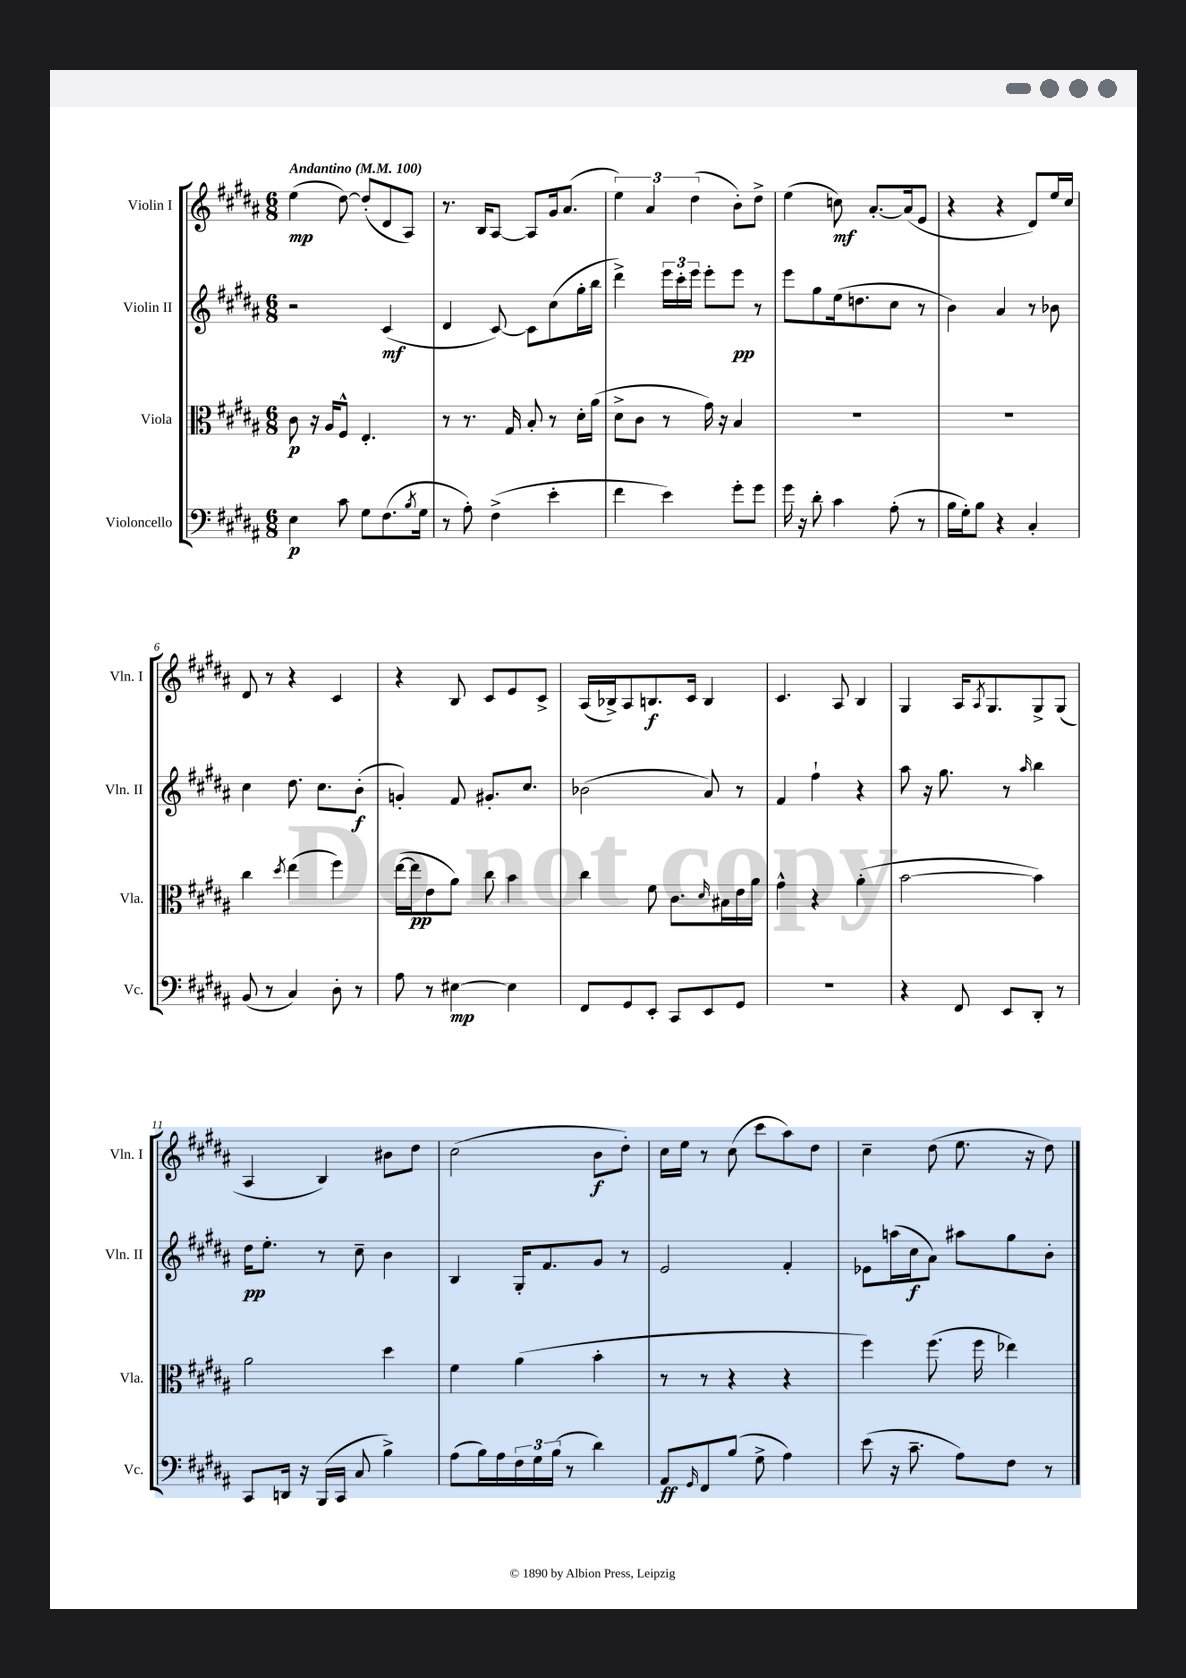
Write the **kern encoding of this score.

**kern	**dynam	**kern	**dynam	**kern	**dynam	**kern	**dynam
*part4	*part4	*part3	*part3	*part2	*part2	*part1	*part1
*staff4	*staff4	*staff3	*staff3	*staff2	*staff2	*staff1	*staff1
*I"Violoncello	*	*I"Viola	*	*I"Violin II	*	*I"Violin I	*
*I'Vc.	*	*I'Vla.	*	*I'Vln. II	*	*I'Vln. I	*
*clefF4	*	*clefC3	*	*clefG2	*	*clefG2	*
*k[f#c#g#d#a#]	*	*k[f#c#g#d#a#]	*	*k[f#c#g#d#a#]	*	*k[f#c#g#d#a#]	*
*M6/8	*	*M6/8	*	*M6/8	*	*M6/8	*
*MM100	*	*MM100	*	*MM100	*	*MM100	*
=1	=1	=1	=1	=1	=1	=1	=1
!	!	!	!	!	!	!LO:TX:a:B:t=Andantino	!
4E\	p	8c#\	p	2r	.	(4ee\	mp
.	.	16r	.	.	.	.	.
.	.	16A#/KL	.	.	.	.	.
8c#\	.	8F#^^/J	.	.	.	[8dd#\)	.
8G#\L	.	4.E'/	.	.	.	(8dd#'/L]	.
(8.F#\	.	.	.	(4c#/	mf	8d#/	.
.	.	.	.	.	.	8A#/J)	.
8qB/	.	.	.	.	.	.	.
16G#\Jk	.	.	.	.	.	.	.
=2	=2	=2	=2	=2	=2	=2	=2
8r	.	8r	.	4d#/	.	8.r	.
8A#'\)	.	8.r	.	.	.	.	.
.	.	.	.	.	.	16B/KL	.
(4F#^\	.	.	.	[8c#/)	.	[8A#/J	.
.	.	16G#/	.	.	.	.	.
.	.	8B'/	.	8c#\L]	.	8A#/L]	.
4e'\	.	8r	.	(8cc#\	.	16g#/k	.
.	.	.	.	.	.	(8.a#/J	.
.	.	16d#'\LL	.	16gg#'\L	.	.	.
.	.	(16a#\JJ	.	16bb\JJ	.	.	.
=3	=3	=3	=3	=3	=3	=3	=3
4f#\	.	8d#^\L	.	4ddd#^\)	.	6ee\)	.
.	.	8c#\J	.	.	.	.	.
.	.	.	.	.	.	6a#/	.
4e\)	.	8r	.	24eee\LL	.	.	.
.	.	.	.	24ccc#'\	.	.	.
.	.	.	.	24eee\JJ	.	(6dd#\	.
.	.	16g#\)	.	8eee'\L	.	.	.
.	.	16r	.	.	.	.	.
8g#'\L	.	4B/	.	8eee\J	pp	8b'\L)	.
8g#\J	.	.	.	8r	.	8dd#^\J	.
=4	=4	=4	=4	=4	=4	=4	=4
16g#\	.	2.r	.	8eee\L	.	(4ee\	.
16r	.	.	.	.	.	.	.
8d#'\	.	.	.	8gg#\	.	.	.
4c#\	.	.	.	(16ee\k	.	8ccn\)	mf
.	.	.	.	8.ddn\	.	.	.
.	.	.	.	.	.	[8.a#'/L	.
(8A#'\	.	.	.	8cc#\J	.	.	.
.	.	.	.	.	.	(16a#/k]	.
8r	.	.	.	8r	.	8e/J	.
=5	=5	=5	=5	=5	=5	=5	=5
16B\LL	.	2.r	.	4b\)	.	4r	.
16G#'\J)	.	.	.	.	.	.	.
8B\J	.	.	.	.	.	.	.
4r	.	.	.	4a#/	.	4r	.
4C#'/	.	.	.	8r	.	8d#/L)	.
.	.	.	.	8b-X\	.	16ee/L	.
.	.	.	.	.	.	16cc#/JJ	.
!!LO:LB:g=z
=6	=6	=6	=6	=6	=6	=6	=6
(8BB/	.	4cc#\	.	4cc#\	.	8d#/	.
8r	.	.	.	.	.	8r	.
.	.	8qdd#/	.	.	.	.	.
4C#/)	.	(4ee\	.	8.dd#\	.	4r	.
.	.	.	.	8.cc#\L	.	.	.
8D#'\	.	4ff#\)	.	.	.	4c#/	.
8r	.	.	.	(8b'\J	f	.	.
=7	=7	=7	=7	=7	=7	=7	=7
8A#\	.	([16ee\LL	.	4gn'/)	.	4r	.
.	.	16ee\J]	pp	.	.	.	.
8r	.	8e\	.	.	.	.	.
[4E#X\	mp	8a#\J)	.	8f#/	.	8B/	.
.	.	8cc#\	.	8.g#X'/L	.	8c#/L	.
4E#\]	.	4b\	.	.	.	8e/	.
.	.	.	.	8.cc#/J	.	.	.
.	.	.	.	.	.	8c#^/J	.
=8	=8	=8	=8	=8	=8	=8	=8
8FF#/L	.	4cc#\	.	(2b-X\	.	(16A#/LL	.
.	.	.	.	.	.	16B-X^/J)	.
8GG#/	.	.	.	.	.	8A#/	.
8EE'/J	.	8f#\	.	.	.	8.Bn/	f
8CC#/L	.	8.c#\L	.	.	.	.	.
.	.	.	.	.	.	16c#/Jk	.
8EE/	.	.	.	8a#/)	.	4B/	.
.	.	16qqd#/	.	.	.	.	.
.	.	16B#X\L	.	.	.	.	.
8GG#/J	.	16e\	.	8r	.	.	.
.	.	16a#\JJ	.	.	.	.	.
=9	=9	=9	=9	=9	=9	=9	=9
2.r	.	4g#^^\	.	4f#/	.	4.c#/	.
.	.	4r	.	4ff#`\	.	.	.
.	.	.	.	.	.	8A#/	.
.	.	(4a#'\	.	4r	.	4B/	.
=10	=10	=10	=10	=10	=10	=10	=10
4r	.	[2b\	.	8aa#\	.	4G#/	.
.	.	.	.	16r	.	.	.
.	.	.	.	8.gg#\	.	.	.
8FF#/	.	.	.	.	.	16A#/KL	.
.	.	.	.	.	.	8qA#/	.
.	.	.	.	.	.	8.G#/	.
8EE/L	.	.	.	8r	.	.	.
.	.	.	.	16qqaa#/	.	.	.
8DD#'/J	.	4b\])	.	4bb\	.	8G#^/	.
8r	.	.	.	.	.	(8G#/J	.
!!LO:LB:g=z
=11	=11	=11	=11	=11	=11	=11	=11
8CC#/L	.	2a#\	.	16dd#\KL	pp	4A#/	.
.	.	.	.	8.ee'\J	.	.	.
16DDn/Jk	.	.	.	.	.	.	.
16r	.	.	.	.	.	.	.
(16BBB/LL	.	.	.	8r	.	4B/)	.
16CC#/JJ	.	.	.	.	.	.	.
8C#/	.	.	.	8cc#~\	.	.	.
4B^\)	.	4dd#\	.	4b\	.	8b#X\L	.
.	.	.	.	.	.	8dd#\J	.
=12	=12	=12	=12	=12	=12	=12	=12
(8A#\L	.	4f#\	.	4B/	.	(2cc#\	.
16B\L)	.	.	.	.	.	.	.
16A#\	.	.	.	.	.	.	.
24F#\	.	(4a#\	.	16G#'/KL	.	.	.
24G#\	.	.	.	.	.	.	.
.	.	.	.	8.f#/	.	.	.
(24B\JJ	.	.	.	.	.	.	.
8r	.	.	.	.	.	.	.
4d#\)	.	4b'\	.	8g#/J	.	8b\L	f
.	.	.	.	8r	.	8dd#'\J)	.
=13	=13	=13	=13	=13	=13	=13	=13
8AA#/L	ff	8r	.	2e/	.	16cc#\LL	.
.	.	.	.	.	.	16ee\JJ	.
16qqGG#/	.	.	.	.	.	.	.
8FF#/	.	8r	.	.	.	8r	.
(8B/J	.	4r	.	.	.	(8cc#\	.
8G#^\	.	.	.	.	.	8ccc#\L	.
4A#\)	.	4r	.	4f#'/	.	8aa#\)	.
.	.	.	.	.	.	8dd#\J	.
=14	=14	=14	=14	=14	=14	=14	=14
(8e\	.	4ff#\)	.	8e-X\L	.	4cc#~\	.
16r	.	.	.	(16aan\L	.	.	.
8.c#~\	.	.	.	16cc#\J	f	.	.
.	.	(8.ff#\	.	8a#\J)	.	(8dd#\	.
8A#\L)	.	.	.	8aa#X\L	.	8.ee\	.
.	.	16ff#\	.	.	.	.	.
8F#\J	.	4ee-X\)	.	8gg#\	.	.	.
.	.	.	.	.	.	16r	.
8r	.	.	.	8b'\J	.	8dd#\)	.
==	==	==	==	==	==	==	==
*-	*-	*-	*-	*-	*-	*-	*-
